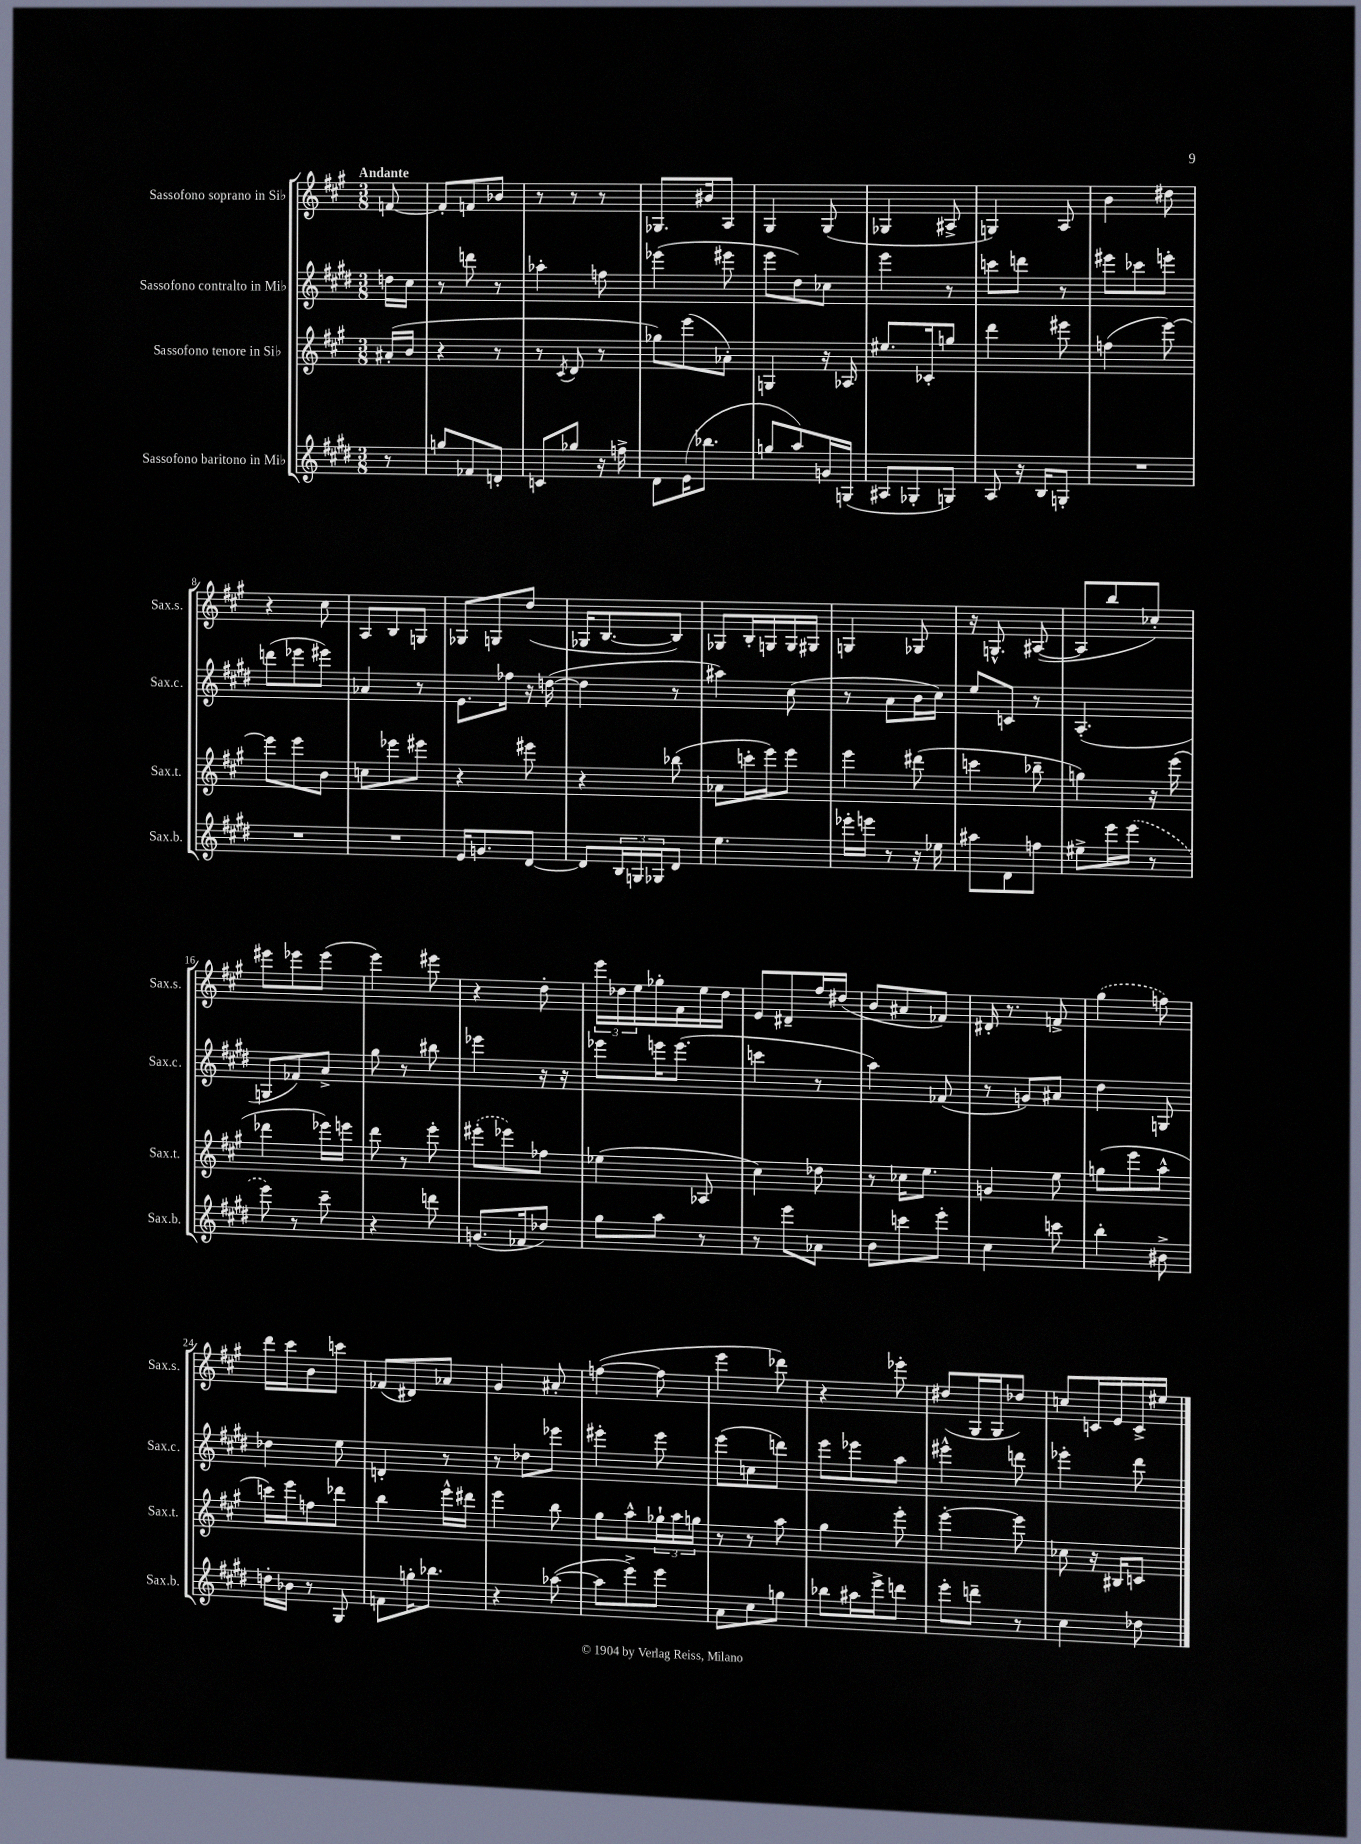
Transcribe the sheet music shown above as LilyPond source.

<<
\new StaffGroup <<
\new Staff = "s0" \with { instrumentName = "Sassofono soprano in Sib" shortInstrumentName = "Sax.s." } {
    \clef treble \key a \major \numericTimeSignature \time 3/8 \partial 8 \tempo "Andante"
    f'8~ |
    f'8-. f'8 bes'8 |
    r8 r8 r8 |
    ges8. bis'16 a8 |
    gis4 gis8( |
    ges4 ais8-> |
    g4) a8 |
    b'4 dis''8 |
    r4 cis''8 |
    a8 b8 g8 |
    ges8 g8 d''8( |
    ges16 b8.~ b8) |
    ges8 b16-. g16 g16 gis16 |
    g4 ges8 |
    r16 g8.-^ ais8~( |
    ais8 b''8 ces''8-.) |
    eis'''8 ees'''8 ees'''8( |
    e'''4) eis'''8 |
    r4 d''8-. |
    \tuplet 3/2 { e'''16 des''16 e''16 } ges''16-. fis'16 e''16 des''16 |
    e'8 dis'8-- fis''16 dis''16( |
    b'8 ais'8 fes'8) |
    dis'16-. r8. f'8-> |
    \once \slurDashed gis''4( f''8) |
    d'''16 cis'''16 b'8 c'''8 |
    fes'8( dis'8) aes'8 |
    gis'4 ais'8-. |
    f''4~( f''8 |
    e'''4 des'''8) |
    r4 ees'''8-. |
    dis''8( gis16 gis16 des''8) |
    c''8 c'16 e'16 c'16-> eis''16 \bar "|." |
}
\new Staff = "s1" \with { instrumentName = "Sassofono contralto in Mib" shortInstrumentName = "Sax.c." } {
    \clef treble \key e \major \numericTimeSignature \time 3/8 \partial 8
    d''16 cis''16 |
    r8 d'''8 r8 |
    aes''4-. f''8 |
    ees'''4( eis'''8 |
    e'''8 dis''8) ces''8 |
    e'''4 r8 |
    c'''8 d'''8 r8 |
    eis'''8 ces'''8 e'''8-. |
    d'''8( ees'''8 eis'''8) |
    aes'4 r8 |
    e'8. fes''16 r16 d''16~( |
    d''4 r8 |
    ais''4) cis''8( |
    r8 a'8 b'16 cis''16) |
    e''8 c'8 r8 |
    a4.-.( |
    g8 fes'8) a'8-> |
    gis''8 r8 bis''8 |
    ees'''4 r16 r16 |
    ees'''8 e'''16 e'''8.( |
    c'''4 r8 |
    a''4) fes'8( |
    r8 g'8) ais'8 |
    dis''4 g8 |
    des''4 e''8 |
    d'4-. r8 |
    r8 des''8 ees'''8 |
    eis'''4-. eis'''8 |
    e'''8( c''8 d'''8) |
    e'''8 ees'''8 a''8 |
    eis'''4-^ d'''8 |
    ees'''4-. dis'''8 \bar "|." |
}
\new Staff = "s2" \with { instrumentName = "Sassofono tenore in Sib" shortInstrumentName = "Sax.t." } {
    \clef treble \key a \major \numericTimeSignature \time 3/8 \partial 8
    ais'16-.( b'16 |
    r4 r8 |
    r8 \acciaccatura { cis'8 } d'8 r8 |
    ges''8) e'''8( aes'8-.) |
    g4 r16 aes16 |
    eis''8. ces'16-. g''8 |
    d'''4 eis'''8 |
    f''4( e'''8~) |
    e'''8 e'''8 b'8 |
    c''8 ees'''8 eis'''8 |
    r4 eis'''8 |
    r4 bes''8( |
    aes'8 c'''16-. e'''16) e'''8 |
    e'''4 dis'''8( |
    c'''4 bes''8-- |
    g''4) r16 e'''16( |
    des'''4 ees'''16) e'''16 |
    d'''8 r8 e'''8-. |
    \once \slurDashed eis'''8-.( ees'''8) fes''8 |
    ees''4( aes8 |
    cis''4) des''8 |
    r8 ces''16 e''8. |
    g'4 e''8 |
    g''8( e'''8 a''8-^ |
    c'''16) e'''16 f''8 des'''8 |
    b''4 e'''16-^ dis'''16 |
    e'''4 b''8 |
    gis''8 a''8-^ \tuplet 3/2 { ges''16-! a''16 g''16 } |
    r8 r8 a''8 |
    gis''4 e'''8-. |
    e'''4~-. e'''8 |
    ces''8 r16 bis16 c'8 \bar "|." |
}
\new Staff = "s3" \with { instrumentName = "Sassofono baritono in Mib" shortInstrumentName = "Sax.b." } {
    \clef treble \key e \major \numericTimeSignature \time 3/8 \partial 8
    r8 |
    g''8 fes'8 d'8-. |
    c'8 ges''8 r16 f''16-> |
    dis'8 e'16( bes''8. |
    g''8 a''8) g'16 g16( |
    ais8 ges8-. g8) |
    a8 r16 b16 g8-. |
    R4. |
    R4. |
    R4. |
    e'16 g'8. dis'8~ |
    dis'8 \tuplet 3/2 { b16 g16 ges16 } dis'8 |
    e''4. |
    ees'''16-. e'''16 r8 r16 ees''16 |
    ais''8 dis'8 f''8 |
    eis''8-> e'''16 \once \slurDashed e'''16( r8 |
    e'''8) r8 cis'''8-- |
    r4 d'''8 |
    g'8.( fes'16 des''8) |
    gis''8 a''8 r8 |
    r8 e'''8 aes'8 |
    b'8 c'''8 e'''8-. |
    cis''4 c'''8 |
    b''4-. bis'8-> |
    d''16-. bes'16 r8 gis8 |
    f'8 g''16-. bes''8. |
    r4 aes''8~( |
    aes''8 e'''8->) e'''8 |
    a'8 cis''8 g''8 |
    bes''8 ais''16 e'''16-> d'''8 |
    e'''8-. d'''8-- r8 |
    cis''4 des''8 \bar "|." |
}
>>
>>
